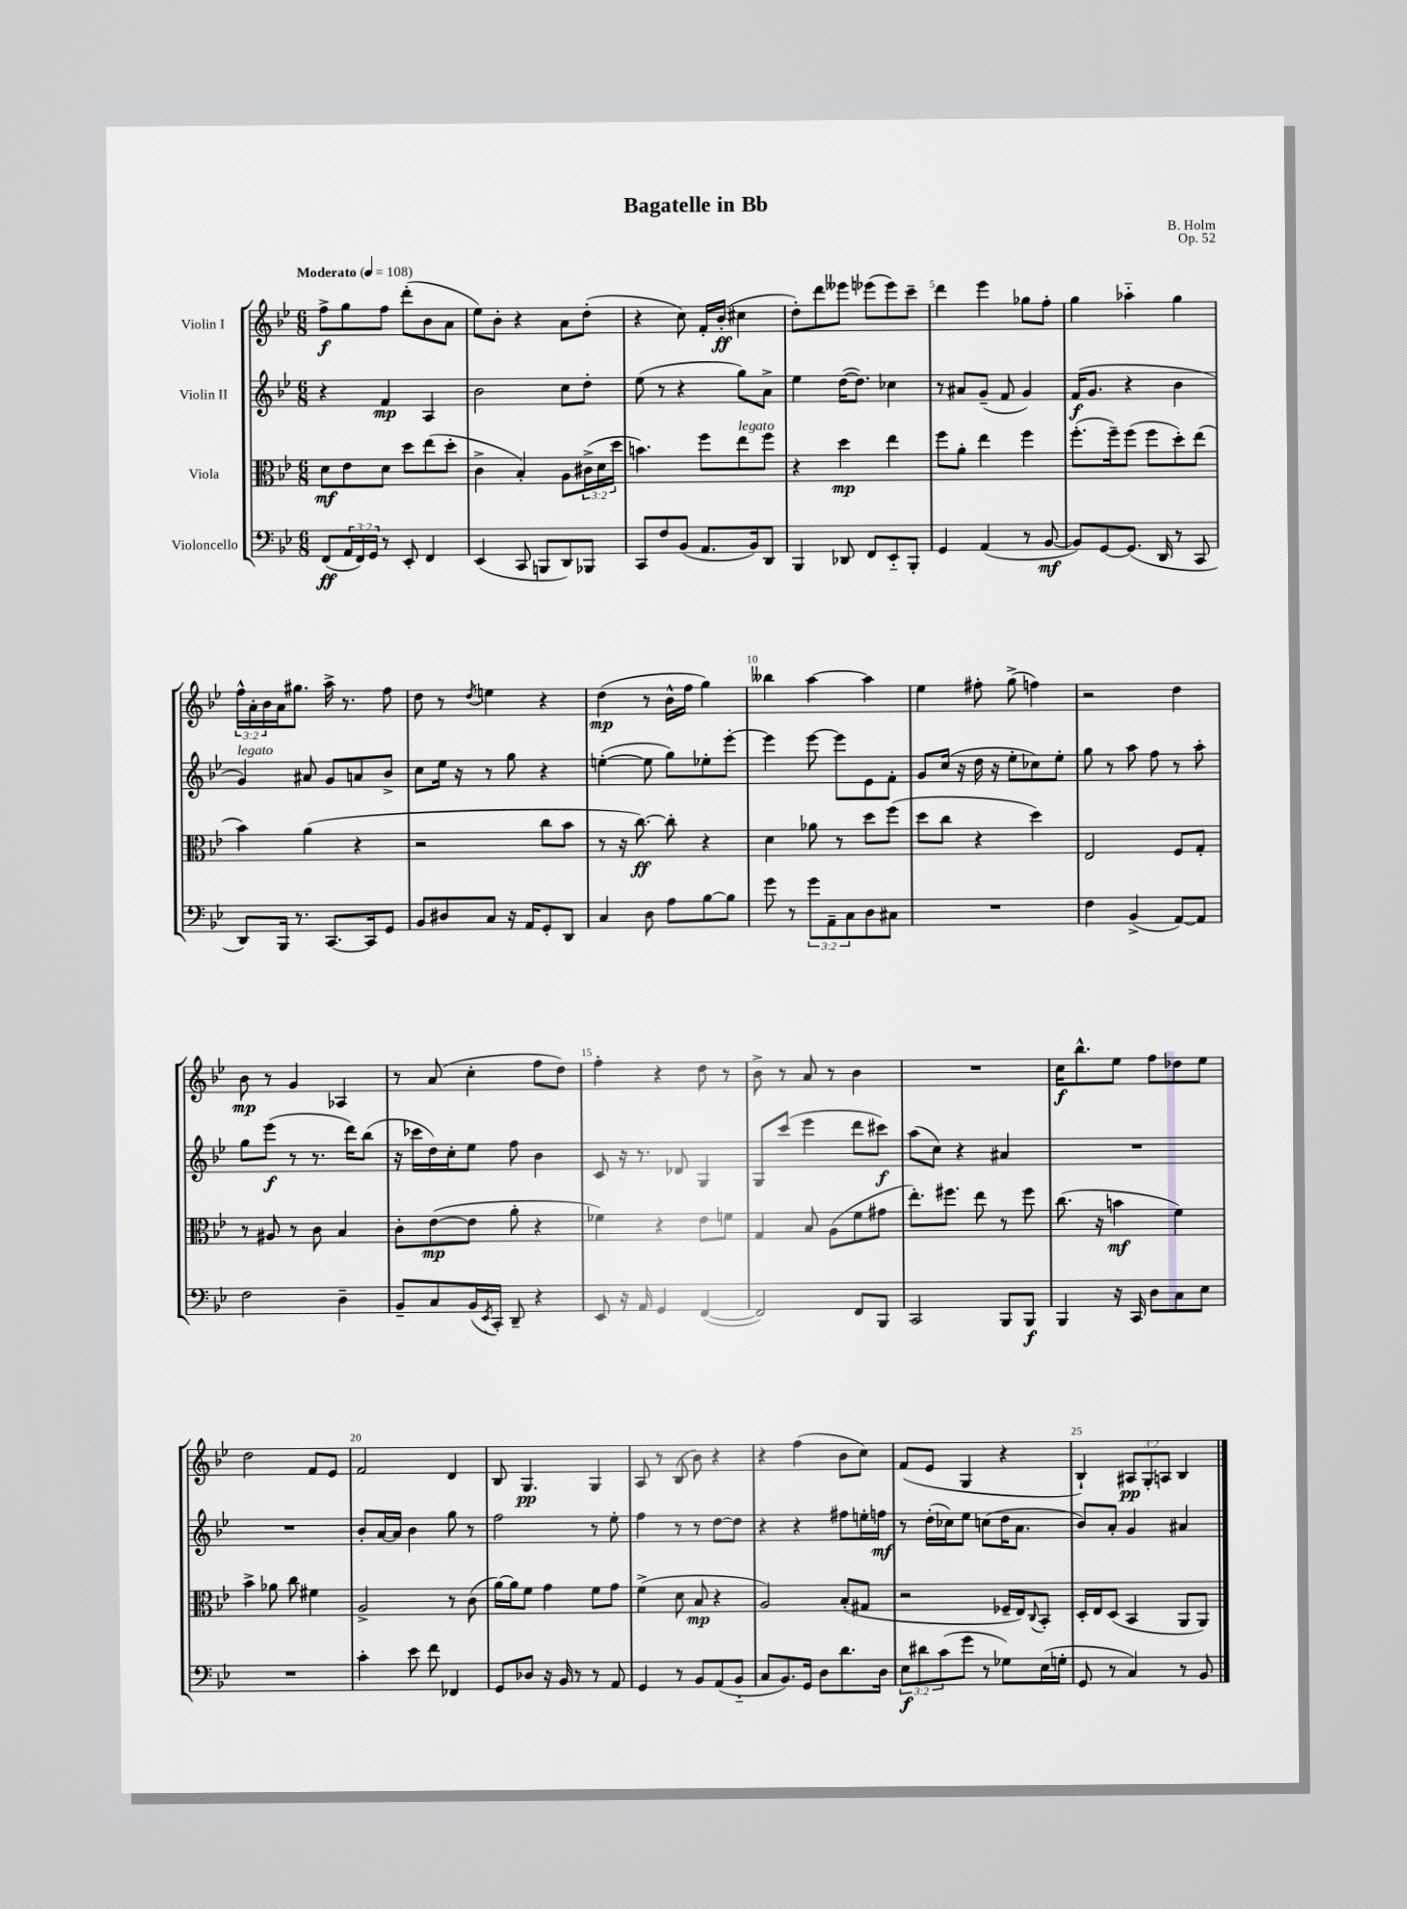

**kern	**dynam	**kern	**dynam	**kern	**dynam	**kern	**dynam
*part4	*part4	*part3	*part3	*part2	*part2	*part1	*part1
*staff4	*staff4	*staff3	*staff3	*staff2	*staff2	*staff1	*staff1
*I"Violoncello	*	*I"Viola	*	*I"Violin II	*	*I"Violin I	*
*clefF4	*	*clefC3	*	*clefG2	*	*clefG2	*
*k[b-e-]	*	*k[b-e-]	*	*k[b-e-]	*	*k[b-e-]	*
*M6/8	*	*M6/8	*	*M6/8	*	*M6/8	*
*MM108	*	*MM108	*	*MM108	*	*MM108	*
=1	=1	=1	=1	=1	=1	=1	=1
!	!	!	!	!	!	!LO:TX:a:B:t=Moderato	!
(8FF/L	ff	8d\L	mf	4r	.	8ff^\L	f
24AA/L	.	8e-\	.	.	.	8gg\	.
24FF/)	.	.	.	.	.	.	.
24GG/JJ	.	.	.	.	.	.	.
8r	.	8d\J	.	4f/	mp	8ff\J	.
8EE-'/	.	8dd\L	.	.	.	(8ddd'\L	.
4FF/	.	(8ee-\	.	4A/	.	8b-\	.
.	.	8dd'\J	.	.	.	8a\J	.
=2	=2	=2	=2	=2	=2	=2	=2
(4EE-/	.	4c^\	.	2b-\	.	8ee-\L)	.
.	.	.	.	.	.	8b-'\J	.
8CC/	.	4B-'/)	.	.	.	4r	.
8BBBn/L	.	.	.	.	.	.	.
8DD/)	.	8A\L	.	8cc\L	.	8a\L	.
8BBB-X/J	.	(24c#X^\L	.	8dd'\J	.	(8dd'\J	.
.	.	24d\	.	.	.	.	.
.	.	24dd\JJ	.	.	.	.	.
=3	=3	=3	=3	=3	=3	=3	=3
8CC/L	.	4.bn\)	.	(8ee-\	.	4r	.
8F/	.	.	.	8r	.	.	.
(8BB-/J	.	.	.	4r	.	8cc\)	.
8.AA/L	.	8ff\L	.	.	.	16f'/LL	.
.	.	.	.	.	.	(16b-'/JJ	ff
!	!	!LO:TX:a:i:t=legato	!	!	!	!	!
.	.	8ee-\	.	8gg\L)	.	4cc#X\	.
16BB-/k)	.	.	.	.	.	.	.
8DD/J	.	8ff\J	.	8a^\J	.	.	.
=4	=4	=4	=4	=4	=4	=4	=4
4BBB-/	.	4r	.	4ee-\	.	8dd'\L)	.
.	.	.	.	.	.	8ddd\	.
8DD-X/	.	4dd\	mp	([16dd\KL	.	8eee--X\J	.
.	.	.	.	8.dd\J])	.	.	.
8FF/L	.	.	.	.	.	(8eee-X\L	.
8EE-/	.	4ee-\	.	4cc-X\	.	8eee-\)	.
8BBB-'/J	.	.	.	.	.	8ccc~\J	.
=5	=5	=5	=5	=5	=5	=5	=5
4GG/	.	8ff\L	.	8r	.	4ddd\	.
.	.	8a'\J	.	8a#X/L	.	.	.
(4AA/	.	4ee-\	.	(8g~/J	.	4eee-\	.
.	.	.	.	8f/	.	.	.
8r	.	4ff\	.	4g/)	.	8gg-X\L	.
[8BB-/	mf	.	.	.	.	8ff'\J	.
=6	=6	=6	=6	=6	=6	=6	=6
8BB-/L])	.	(8.ff'\L	.	(16f/KL	f	4gg\	.
.	.	.	.	8.g/J	.	.	.
[8GG/	.	.	.	.	.	.	.
.	.	16ff~\k)	.	.	.	.	.
(8.GG/J]	.	(8ff\J	.	4r	.	4aa-X\	.
.	.	8ff\L	.	.	.	.	.
16DD/	.	.	.	.	.	.	.
8r	.	8dd'\)	.	4b-\	.	4gg\	.
8CC/	.	(8ee-\J	.	.	.	.	.
!!LO:LB:g=z
=7	=7	=7	=7	=7	=7	=7	=7
!	!	!	!	!LO:TX:a:i:t=legato	!	!	!
8DD/L)	.	4b-\)	.	4g/)	.	24ff^^\LL	.
.	.	.	.	.	.	24a'\	.
.	.	.	.	.	.	24b-\	.
16BBB-/Jk	.	.	.	.	.	16a\J	.
8.r	.	.	.	.	.	8.gg#X\J	.
.	.	(4a\	.	8a#X/	.	.	.
[8.CC/L	.	.	.	8g/L	.	16aa^\	.
.	.	.	.	.	.	8.r	.
.	.	4r	.	8an/	.	.	.
16CC/k]	.	.	.	.	.	.	.
8GG/J	.	.	.	8b-^/J	.	8ff\	.
=8	=8	=8	=8	=8	=8	=8	=8
8BB-/L	.	2r	.	8cc\L	.	8dd\	.
8D#X/	.	.	.	16ee-\Jk	.	8r	.
.	.	.	.	16r	.	.	.
.	.	.	.	.	.	8qdd/	.
8C/J	.	.	.	8r	.	4een\	.
16r	.	.	.	8gg\	.	.	.
16AA/KL	.	.	.	.	.	.	.
8GG'/	.	8cc\L	.	4r	.	4r	.
8DD/J	.	8b-\J	.	.	.	.	.
=9	=9	=9	=9	=9	=9	=9	=9
4C/	.	8r	.	([4een'\	.	(4dd\	mp
.	.	16r	.	.	.	.	.
.	.	[8.cc\)	ff	.	.	.	.
8D\	.	.	.	8ee\]	.	8r	.
8A\L	.	8cc'\]	.	8gg\L)	.	16b-^^\LL	.
.	.	.	.	.	.	16ff\JJ	.
[8B-\	.	4r	.	8ee-X'\	.	4gg\)	.
8B-\J]	.	.	.	[8eee-'\J	.	.	.
=10	=10	=10	=10	=10	=10	=10	=10
8g\	.	4d\	.	4eee-\]	.	4bb--X\	.
8r	.	.	.	.	.	.	.
12g\L	.	8a-X\	.	[8eee-\	.	[4aa\	.
12AA~\	.	.	.	.	.	.	.
.	.	8r	.	8eee-\L]	.	.	.
12C\	.	.	.	.	.	.	.
8D\	.	8dd\L	.	8e-\	.	4aa\]	.
8C#X\J	.	(8ff\J	.	8f'\J	.	.	.
=11	=11	=11	=11	=11	=11	=11	=11
2.r	.	8dd\L	.	8g/L	.	4ee-\	.
.	.	8cc\J	.	(16cc/Jk	.	.	.
.	.	.	.	16r	.	.	.
.	.	4r	.	16dd\	.	8ff#X'\	.
.	.	.	.	16r	.	.	.
.	.	.	.	8ee-'\L	.	(8gg^\	.
.	.	4dd\)	.	8cc-X\)	.	4ffn\)	.
.	.	.	.	8ee-'\J	.	.	.
=12	=12	=12	=12	=12	=12	=12	=12
4F\	.	2E-/	.	8gg\	.	2r	.
.	.	.	.	8r	.	.	.
(4BB-^/	.	.	.	8aa\	.	.	.
.	.	.	.	8ff\	.	.	.
[8AA/L)	.	8F/L	.	8r	.	4dd\	.
8AA/J]	.	8G'/J	.	8aa'\	.	.	.
!!LO:LB:g=z
=13	=13	=13	=13	=13	=13	=13	=13
2F\	.	8r	.	8gg\L	.	8b-\	mp
.	.	8A#X/	.	(8eee-\J	f	8r	.
.	.	8r	.	8r	.	4g/	.
.	.	8c\	.	8.r	.	.	.
4D~\	.	4B-/	.	.	.	4A-X/	.
.	.	.	.	16ddd\KL)	.	.	.
.	.	.	.	(8bb-\J	.	.	.
=14	=14	=14	=14	=14	=14	=14	=14
8BB-~/L	.	8c'\L	.	16r	.	8r	.
.	.	.	.	16ccc-X\LL	.	.	.
8C/	.	([8e-\	mp	16dd\)	.	(8a/	.
.	.	.	.	16cc'\J	.	.	.
(16BB-/L	.	8e-\J]	.	8ee-\J	.	4cc'\	.
8qEE-/	.	.	.	.	.	.	.
16CC'/JJ)	.	.	.	.	.	.	.
8DD~/	.	8a'\	.	8ff\	.	.	.
4r	.	4r	.	4b-\	.	8ff\L	.
.	.	.	.	.	.	8dd\J)	.
=15	=15	=15	=15	=15	=15	=15	=15
8EE-/	.	4f-X\)	.	8c/	.	4ff'\	.
16r	.	.	.	16r	.	.	.
16AA/	.	.	.	8.r	.	.	.
4GG/	.	4r	.	.	.	4r	.
.	.	.	.	8d-X/	.	.	.
([4FF/	.	8e-\L	.	4G/	.	8dd\	.
.	.	8fn\J	.	.	.	8r	.
=16	=16	=16	=16	=16	=16	=16	=16
2FF/])	.	4G/	.	8G/L	.	8b-^\	.
.	.	.	.	(8ccc/J	.	8r	.
.	.	8B-/	.	4eee-\	.	8a/	.
.	.	(8A\L	.	.	.	8r	.
8FF/L	.	8f\	.	8ddd\L	.	4b-\	.
8BBB-/J	.	8g#X\J	.	8ccc#X\J)	f	.	.
=17	=17	=17	=17	=17	=17	=17	=17
2CC/	.	8.ee-'\L)	.	(8aa\L	.	2.r	.
.	.	.	.	8cc\J)	.	.	.
.	.	8.ff#X\J	.	.	.	.	.
.	.	.	.	4r	.	.	.
.	.	8ee-\	.	.	.	.	.
8BBB-/L	.	8r	.	4a#X/	.	.	.
8BBB-/J	f	8ff#\	.	.	.	.	.
=18	=18	=18	=18	=18	=18	=18	=18
4BBB-/	.	(8.cc\	.	2.r	.	16cc\KL	f
.	.	.	.	.	.	8.bb-^^\	.
.	.	16r	.	.	.	.	.
16r	.	4bn\	mf	.	.	8ee-\J	.
16CC/	.	.	.	.	.	.	.
8D\L	.	.	.	.	.	8ff\L	.
8C\	.	4f\)	.	.	.	8dd-X\	.
8E-\J	.	.	.	.	.	8ee-\J	.
!!LO:LB:g=z
=19	=19	=19	=19	=19	=19	=19	=19
2.r	.	4b-^\	.	2.r	.	2dd\	.
.	.	8a-X\	.	.	.	.	.
.	.	8cc\	.	.	.	.	.
.	.	4f#X\	.	.	.	8f/L	.
.	.	.	.	.	.	8e-/J	.
=20	=20	=20	=20	=20	=20	=20	=20
4c'\	.	2A^/	.	8b-'/L	.	2f/	.
.	.	.	.	[16a/L	.	.	.
.	.	.	.	16a/JJ]	.	.	.
8e-\	.	.	.	4b-\	.	.	.
8f\	.	.	.	.	.	.	.
4FF-X/	.	8r	.	8gg\	.	4d/	.
.	.	(8c\	.	8r	.	.	.
=21	=21	=21	=21	=21	=21	=21	=21
8GG/L	.	[16a\LL)	.	2ff\	.	8B-/	.
.	.	16a\J]	.	.	.	.	.
8D-X/J	.	8f\J	.	.	.	4.G/	pp
16r	.	4g\	.	.	.	.	.
16BB-/	.	.	.	.	.	.	.
8r	.	.	.	.	.	.	.
8r	.	8f\L	.	8r	.	4G/	.
8AA/	.	8g\J	.	8ee-'\	.	.	.
=22	=22	=22	=22	=22	=22	=22	=22
4GG/	.	(4f^\	.	4ff\	.	8A/	.
.	.	.	.	.	.	8r	.
8r	.	8d\	.	8r	.	(8B-/	.
8BB-/L	.	8B-/	mp	8r	.	8b-\)	.
(8AA/	.	4r	.	[8dd\L	.	4r	.
8BB-/J	.	.	.	8dd\J]	.	.	.
=23	=23	=23	=23	=23	=23	=23	=23
8C/L	.	2A/)	.	4r	.	4r	.
8.BB-/)	.	.	.	.	.	.	.
.	.	.	.	4r	.	(4ff\	.
16GG/Jk	.	.	.	.	.	.	.
8D\L	.	.	.	.	.	.	.
8.d\	.	(8B-'/L	.	8ff#X\L	.	8b-\L	.
.	.	8G#X/J	.	16een'\L	.	8cc\J)	.
16D\Jk	.	.	.	16ffn\JJ	mf	.	.
=24	=24	=24	=24	=24	=24	=24	=24
12E-\L	f	2r	.	8r	.	(8f/L	.
12d#X\	.	.	.	.	.	.	.
.	.	.	.	(16dd'\LL	.	8e-/J	.
(12c\	.	.	.	.	.	.	.
.	.	.	.	16cc-X\J)	.	.	.
8g\J	.	.	.	8ee-\J	.	4G/	.
8r	.	.	.	(8ccn\L	.	.	.
8G-X\L)	.	16F-X~/LL	.	16dd\K	.	4r	.
.	.	16E-/J)	.	8.a\J	.	.	.
.	.	8qqC/	.	.	.	.	.
(16E-\L	.	8BB-'/J	.	.	.	.	.
16Gn'\JJ	.	.	.	.	.	.	.
=25	=25	=25	=25	=25	=25	=25	=25
8GG/	.	16D'/LL	.	8b-/L)	.	4B-`/)	.
.	.	16E-/J	.	.	.	.	.
8r	.	(8D/J	.	8a'/J	.	.	.
4C/)	.	4BB-/	.	4g/	.	12A#X/L	pp
.	.	.	.	.	.	12G'/	.
.	.	.	.	.	.	12An/J	.
8r	.	8AA/L	.	4a#X/	.	4B-/	.
8BB-/	.	8AA/J)	.	.	.	.	.
==	==	==	==	==	==	==	==
*-	*-	*-	*-	*-	*-	*-	*-
